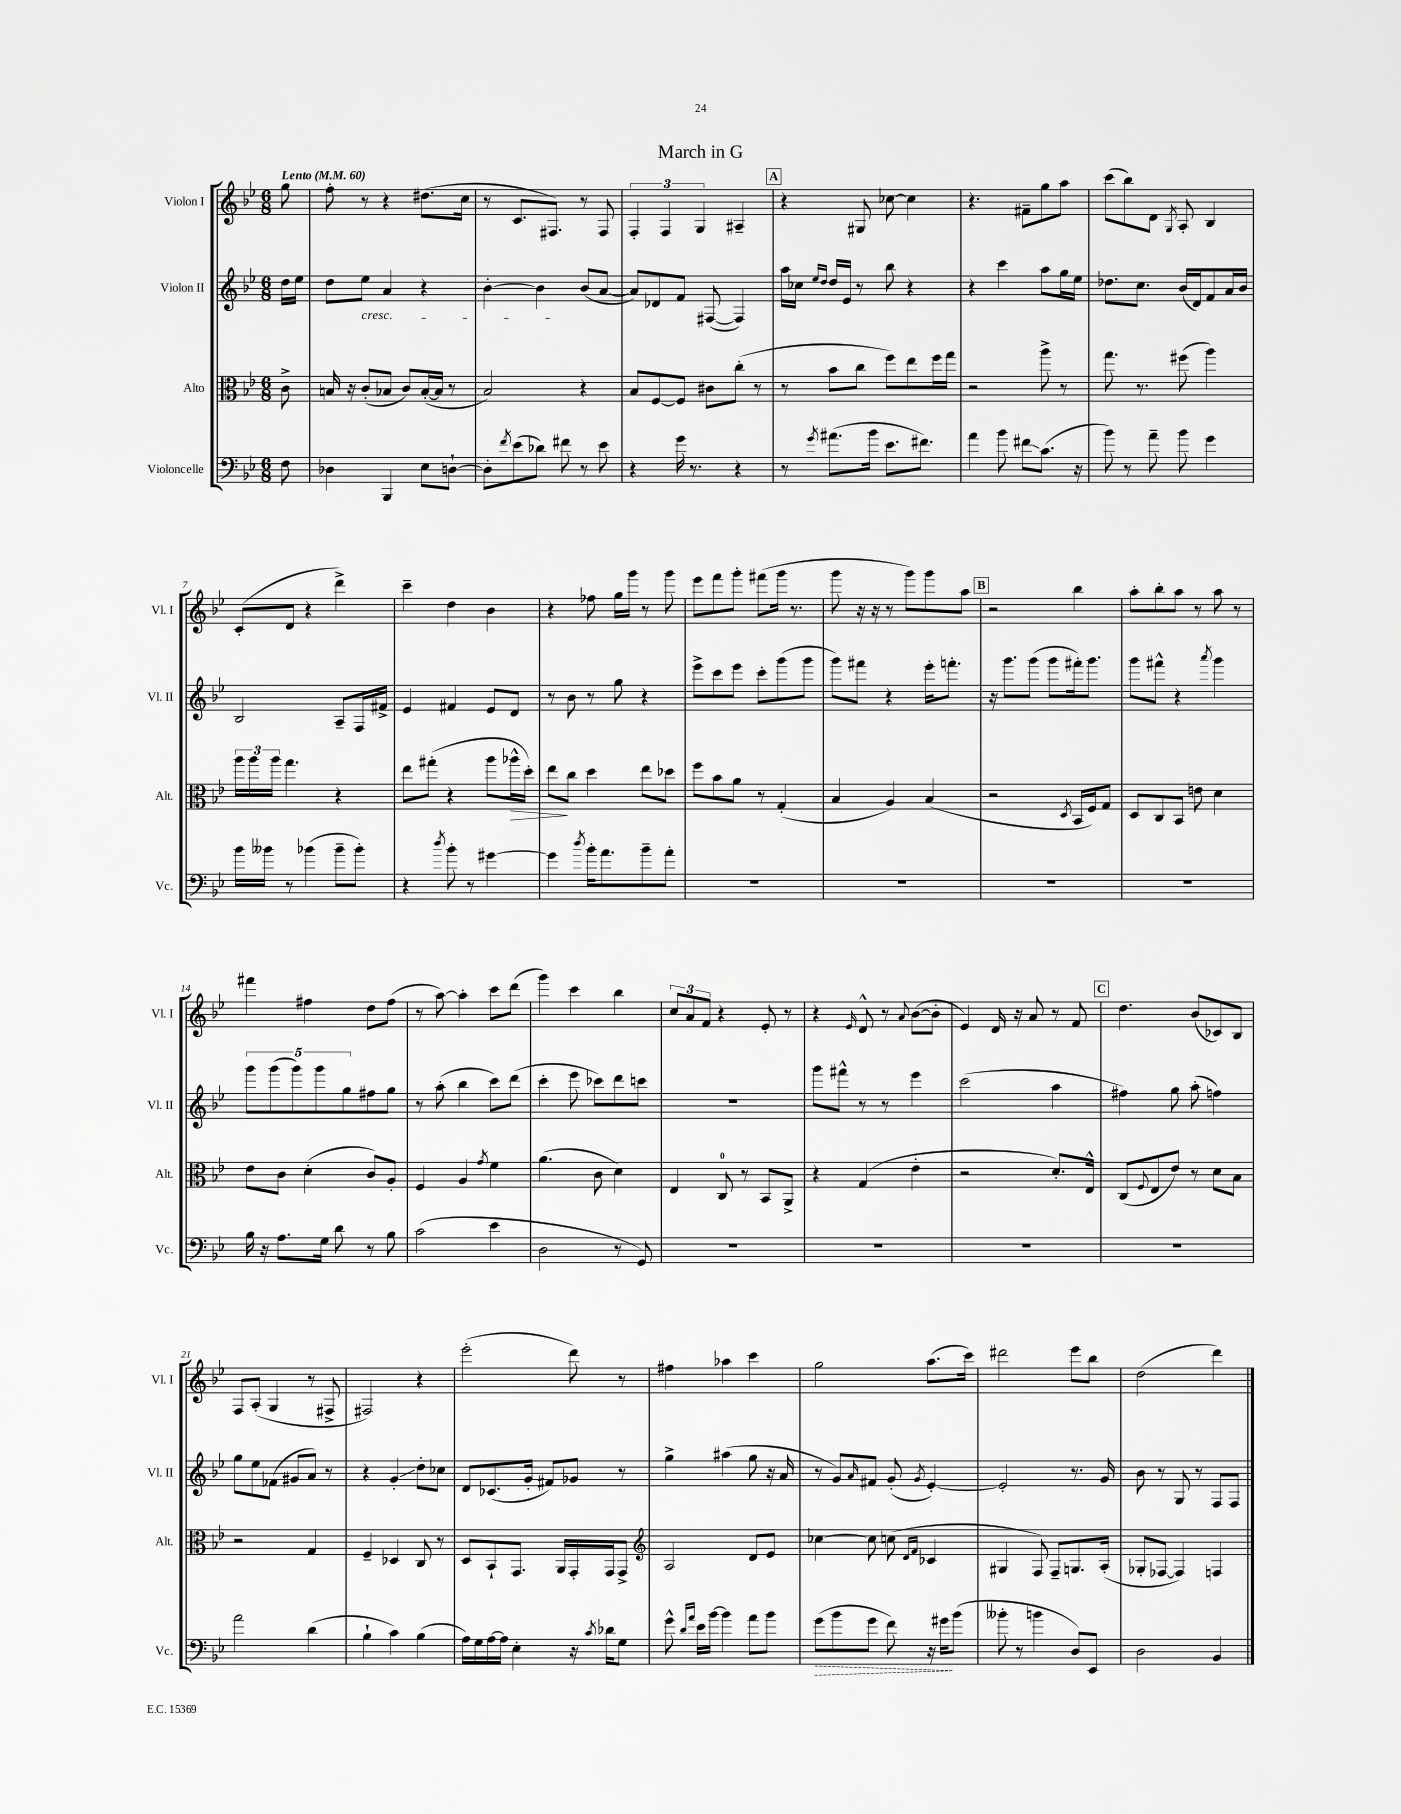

**kern	**kern	**kern	**kern
*staff4	*staff3	*staff2	*staff1
*clefF4	*clefC3	*clefG2	*clefG2
*k[b-e-]	*k[b-e-]	*k[b-e-]	*k[b-e-]
*M6/8	*M6/8	*M6/8	*M6/8
*MM60	*MM60	*MM60	*MM60
8F\	8c^\	16dd\LL	8gg\
.	.	16ee-\JJ	.
=	=	=	=
4D-\	16B/	8dd\L	8ff'\
.	16r	.	.
.	(8c'/L	8ee-\J	8r
4BBB-/	8B-/J	4a/	4r
.	8c/L)	.	.
8E-\L	([16B-'/L	4r	(8.dd#\L
.	16B-/]JJ	.	.
[8D`\J	8r	.	.
.	.	.	16cc\Jk
=	=	=	=
8D'\]L	2B-/)	[4b-'\	8r
8qf/	.	.	.
(8e-\	.	.	8.c/L
8d-\J)	.	4b-\]	.
.	.	.	8.F#/J)
8f#\	.	.	.
8r	4r	(8b-/L	8r
8e-\	.	[8a/J	8F#/
=	=	=	=
4r	8B-/L	8a/]L)	6F'/
.	[8F/	8d-/	.
.	.	.	6F/
16g\	8F/]J	8f/J	.
8.r	.	.	.
.	.	.	6G/
.	8c#\L	([8F#/	.
4r	(8cc'\J	4F#/])	4A#~/
.	8r	.	.
=	=	=	=
8r	8r	16aa\LL	4r
.	.	16cc-\JJ	.
.	.	16qqee-/LL	.
8qg/	.	16qqdd/JJ	.
(8.a#\L	8b-\L	16dd/LL	.
.	.	16e-/JJ	.
.	8cc\J	8r	8G#/
16b-\Jk	.	.	.
8.e-\L	8ff\L)	8bb-\	[8cc-\
.	8ee-\	4r	4cc-\]
8.f#\J)	.	.	.
.	16ff\L	.	.
.	16gg\JJ	.	.
=	=	=	=
4a\	2r	4r	4.r
8b-\	.	4ccc\	.
8f#\L	.	.	8f#~\L
(8.c\J	8aa^\	8aa\L	8gg\
.	8r	16gg\L	8aa\J
16r	.	16ee-\JJ	.
=	=	=	=
8b-\)	8.gg\	8.dd-\L	(8ccc\L
8r	.	.	8bb-\)
.	8.r	8.cc\J	.
8a~\	.	.	8d\J
.	.	.	8qG/
8b-\	(8ff#\	(16b-/LL	8A'/
.	.	16d/J)	.
4g\	4aa\)	8f/	4B-/
.	.	16a/L	.
.	.	16b-/JJ	.
=	=	=	=
16b-\LL	24aa\LL	2B-/	(8c'/L
.	24aa\	.	.
16b--\JJ	.	.	.
.	24aa\JJ	.	.
8r	4.gg\	.	8d/J
(4b-\	.	.	4r
8b-~\L	4r	8A~/L	4ddd^\)
8b-'\J)	.	16F/L	.
.	.	16f#^/JJ	.
=	=	=	=
4r	8ee-\L	4e-/	4ccc~\
.	(8gg#'\J	.	.
8qdd/	.	.	.
8b-'\	4r	4f#/	4dd\
8r	.	.	.
[4g#\	8aa\L	8e-/L	4b-\
.	16aa-^^\L	8d/J	.
.	16dd'\JJ)	.	.
=	=	=	=
4g#\]	8ee-\L	8r	4r
.	8cc\J	8b-\	.
8qdd/	.	.	.
16b-'\LK	4dd\	8r	8ff-\
8.a\	.	.	.
.	.	8gg\	16gg\LL
.	.	.	16ggg\JJ
8b-~\	8ee-\L	4r	8r
8a'\J	8dd-\J	.	8ggg\
=	=	=	=
2.r	8ff\L	8eee-^\L	8eee-\L
.	8b-\	8ccc\	8fff\
.	8a\J	8eee-\J	8ggg'\J
.	8r	8ccc'\L	(8fff#\L
.	(4G'/	(8ggg\	16ggg\Jk
.	.	.	8.r
.	.	8ggg\J	.
=	=	=	=
2.r	4B-/	8ggg\L)	8ggg\
.	.	8fff#\J	16r
.	.	.	16r
.	4A/)	4r	8r
.	.	.	8ggg\L)
.	(4B-/	16eee-'\LK	8ggg\
.	.	8.fff'\J	.
.	.	.	8aa\J
=	=	=	=
2.r	2r	16r	2r
.	.	8.ggg\L	.
.	.	(8ggg\J	.
.	.	8ggg\L	.
.	8qD/	.	.
.	16BB-/LL	16fff#'\k)	4bb-\
.	16F/J)	8.ggg\J	.
.	8G/J	.	.
=	=	=	=
2.r	8D/L	8ggg\L	8aa'\L
.	8C/	8fff#^^\J	8bb-'\
.	8BB-/J	4r	8aa\J
.	8e\	.	8r
.	.	8qaaa/	.
.	4d\	4ggg\	8aa\
.	.	.	8r
=	=	=	=
16B-\	8e-\L	10ggg\L	4fff#\
16r	.	.	.
.	.	(10ggg\	.
8.A\L	8c\J	.	.
.	.	10ggg\)	.
.	(4d'\	.	4ff#\
.	.	10ggg\	.
16G\Jk	.	.	.
8d\	.	.	.
.	.	10gg\	.
8r	8c/L)	8ff#\	8dd\L
8B-\	8A'/J	8gg\J	(8ff#\J
=	=	=	=
(2c\	4F/	8r	8r
.	.	(8aa'\	[8aa\)
.	4A/	4bb-\	4aa'\]
.	8qg/	.	.
4e-\	4f\	8ccc\L)	8ccc\L
.	.	(8ddd\J	(8ddd\J
=	=	=	=
2D\	(4.a\	4ccc'\	4ggg\)
.	.	8eee-\	4ccc\
.	8c\	8ccc-\L)	.
8r	4d\)	8ddd\	4bb-\
8GG/)	.	8ccc\J	.
=	=	=	=
2.r	4E-/	2.r	12cc/L
.	.	.	12a/
.	.	.	12f/J
.	8C/	.	4r
.	8r	.	.
.	8BB-/L	.	8e-'/
.	8AA^/J	.	8r
=	=	=	=
2.r	4r	8ggg\L	4r
.	.	8fff#^^\J	.
.	.	.	16qqe-/
.	(4G/	8r	8d^^/
.	.	8r	8r
.	.	.	8qqa/
.	4e-'\	4eee-\	([8b-\L
.	.	.	8b-'\]J
=	=	=	=
2.r	2r	(2ccc\	4e-/)
.	.	.	16d/
.	.	.	16r
.	.	.	8a/
.	8.d'/L)	4aa\	8r
.	.	.	8f/
.	16E-^^/Jk	.	.
=	=	=	=
2.r	(8C/L	4ff#\)	4.dd\
.	8qqF/	.	.
.	8E-/	.	.
.	8e-/J)	8gg\	.
.	8r	(8aa'\	(8b-/L
.	8d\L	4ff\)	8c-/)
.	8B-\J	.	8B-/J
=	=	=	=
2a\	2r	8gg\L	8F/L
.	.	8ee-\	(8A'/J
.	.	(8f-\J	4G/
.	.	8g#/L	.
(4d\	4G/	8a/J)	8r
.	.	8r	8F#^/
=	=	=	=
4B-`\	4F~/	4r	2F#/)
4c\)	4D-/	4g'/	.
(4B-\	8C/	8dd'\L	4r
.	8r	8cc-\J	.
=	=	=	=
16A\LL)	8D/L	8d/L	(2eee-'\
16G\	.	.	.
[16A\	8BB-`/	(8.c-/	.
16A\]JJ	.	.	.
4E-'\	8.GG/J	.	.
.	.	16g'/Jk	.
.	.	8f#/L)	.
.	16AA/LL	.	.
16r	16GG'/	8g-/J	8ddd\)
8qc/	.	.	.
16d-\LK	16GG/J	.	.
8G\J	8GG^/J	8r	8r
=	=	=	=
*	*clefG2	*	*
8g^^\	2A/	4gg^\	4ff#\
16qqd/LL	.	.	.
16qqa/JJ	.	.	.
16e-\LL	.	.	.
[16b-\JJ	.	.	.
4b-\]	.	(4aa#\	4aa-\
8a\L	8d/L	8gg\	4ccc\
8b-\J	8e-/J	16r	.
.	.	16a/	.
=	=	=	=
(8g\L	[4cc-\	8r	2gg\
8b-\	.	8g/L)	.
.	.	16qqa/	.
8g\J	8cc-\]	8f#/J	.
8f\)	(8cc\	(8g'/	.
.	16qqd/LL	.	.
.	16qqf/JJ	8qg/	.
16r	4c-/	[4e-'/)	(8.aa\L
16g#\LK	.	.	.
(8b-\J	.	.	.
.	.	.	16ccc\Jk)
=	=	=	=
8b--'\	4G#/	2e-'/]	2ddd#\
8r	.	.	.
4b\	8F/)	.	.
.	8F~/L	.	.
8D/L)	8.G/	8.r	8eee-\L
8EE-/J	.	.	8bb-\J
.	(16A'/Jk	16g/	.
=	=	=	=
2D\	8G-'/L	8b-\	(2dd\
.	[8F-/J	8r	.
.	4F-/])	8G/	.
.	.	8r	.
4BB-/	4F/	8F/L	4ddd\)
.	.	8F/J	.
==	==	==	==
*-	*-	*-	*-
